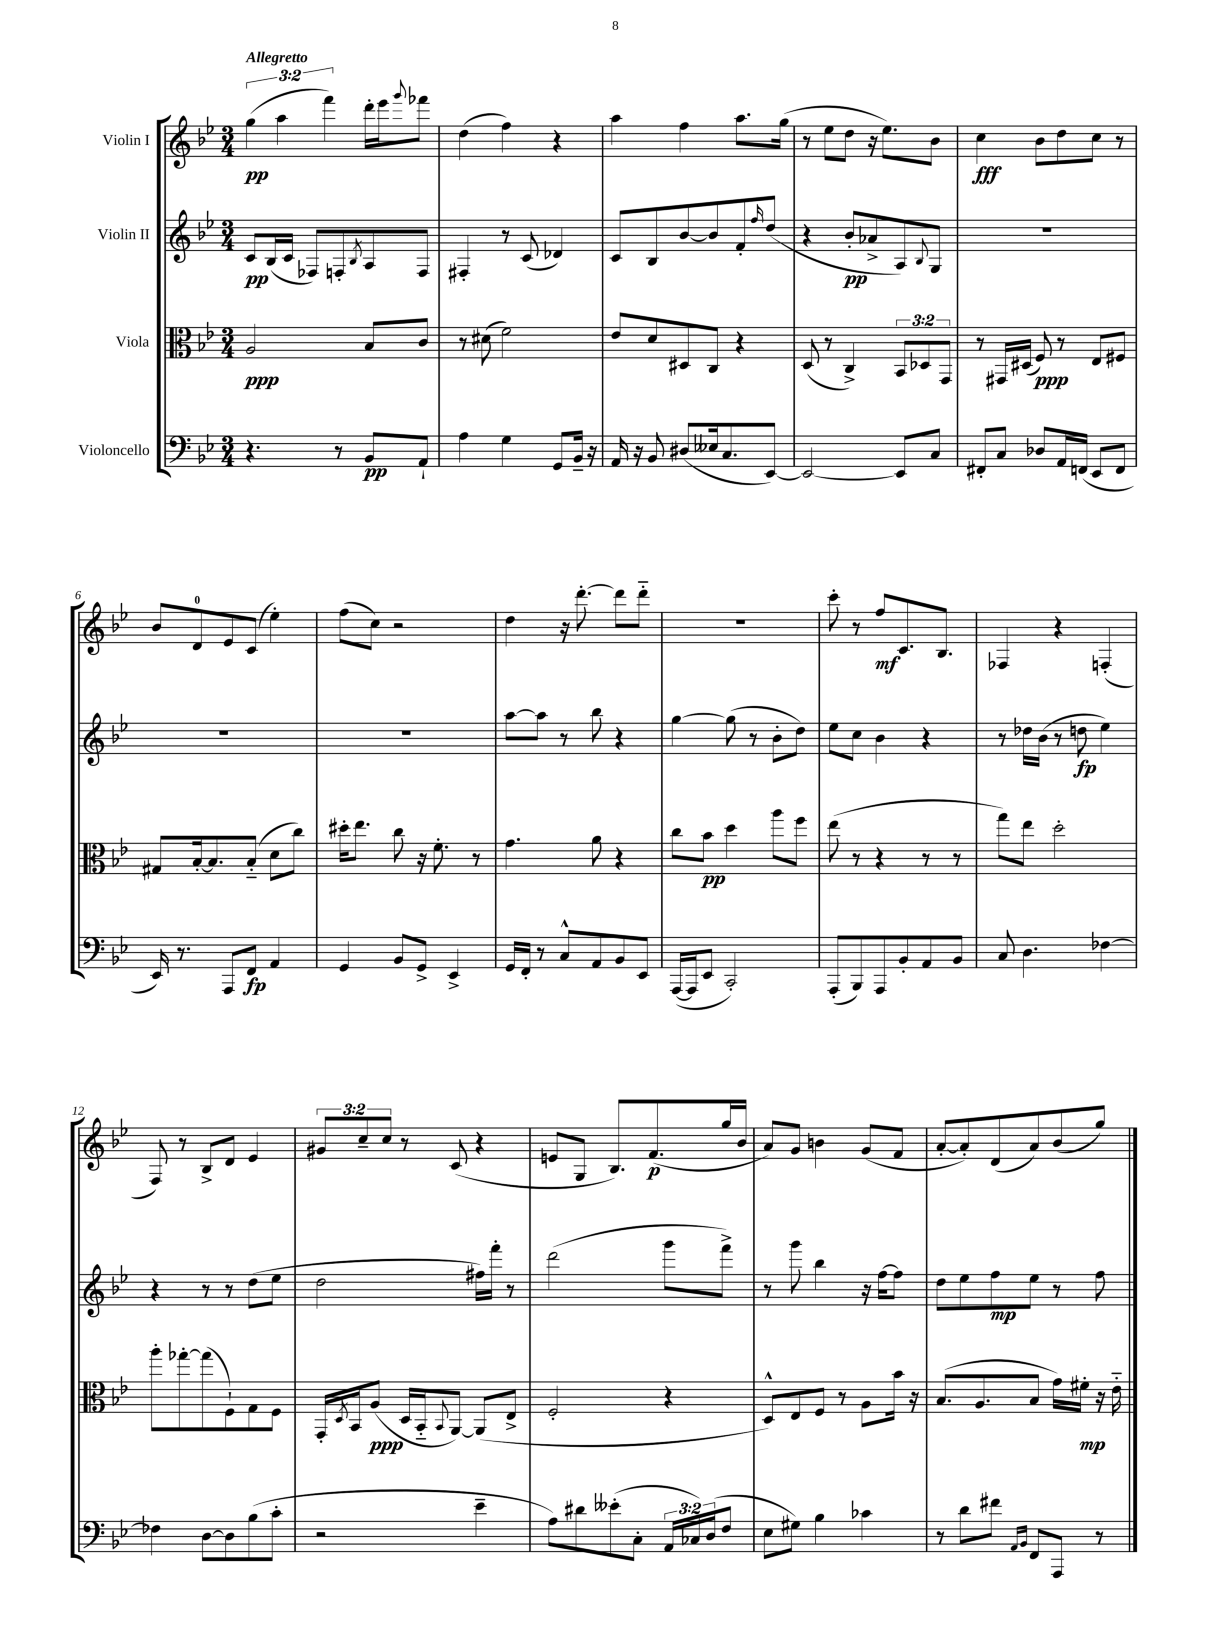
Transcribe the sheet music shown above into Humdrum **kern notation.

**kern	**kern	**kern	**kern
*staff4	*staff3	*staff2	*staff1
*clefF4	*clefC3	*clefG2	*clefG2
*k[b-e-]	*k[b-e-]	*k[b-e-]	*k[b-e-]
*M3/4	*M3/4	*M3/4	*M3/4
4.r	2A	8c	(6gg
.	.	(16B-	.
.	.	.	6aa
.	.	16c	.
.	.	8F-)	.
.	.	.	6fff)
8r	.	8F'	.
.	.	8qB-	.
8BB-	8B-	8A	16ddd'
.	.	.	16eee-
.	.	.	8qqggg
8AA`	8c	8F	8fff-
=	=	=	=
4A	8r	4F#'	(4dd
.	(8d#	.	.
4G	2f)	8r	4ff)
.	.	(8c	.
8GG	.	4d-)	4r
16BB-~	.	.	.
16r	.	.	.
=	=	=	=
16AA	8e-	8c	4aa
16r	.	.	.
8BB-	8d	8B-	.
(8D#	8D#	[8b-	4ff
16E--	8C	8b-]	.
8.C	.	.	.
.	4r	8f'	8.aa
.	.	16qqff	.
[8EE-)	.	(8dd	.
.	.	.	(16gg
=	=	=	=
2EE-_	(8D	4r	8r
.	8r	.	8ee-
.	4C^)	8b-'	8dd
.	.	8a-^	16r
.	.	.	8.ee-)
8EE-]	12BB-	8A)	.
.	12D-	.	.
.	.	8qqB-	.
8C	.	8G	8b-
.	12GG	.	.
=	=	=	=
8FF#'	8r	2.r	4cc
8C	16GG#	.	.
.	(16D#	.	.
8D-	8F)	.	8b-
16AA	8r	.	8dd
(16FF	.	.	.
8EE-	8E-	.	8cc
8FF	8F#	.	8r
=	=	=	=
16EE-)	8G#	2.r	8b-
8.r	.	.	.
.	[16B-'	.	8d
.	8.B-]	.	.
8AAA	.	.	8e-
8FF	(8B-'~	.	(8c
4AA	8d	.	4ee-')
.	8cc)	.	.
=	=	=	=
4GG	16dd#'	2.r	(8ff
.	8.ee-	.	.
.	.	.	8cc)
8BB-	8cc	.	2r
8GG^	16r	.	.
.	8.f'	.	.
4EE-^	.	.	.
.	8r	.	.
=	=	=	=
16GG	4.g	[8aa	4dd
16FF'	.	.	.
8r	.	8aa]	.
8C^^	.	8r	16r
.	.	.	[8.ddd'
8AA	8a	8bb-	.
8BB-	4r	4r	8ddd]
8EE-	.	.	8ddd'~
=	=	=	=
([16AAA	8cc	[4gg	2.r
16AAA]	.	.	.
8EE-	8b-	.	.
2CC')	4dd	(8gg]	.
.	.	8r	.
.	8aa	8b-'	.
.	8ff	8dd)	.
=	=	=	=
(8AAA'	(8ee-	8ee-	8ccc'
8BBB-)	8r	8cc	8r
8AAA	4r	4b-	8ff
8BB-'	.	.	8.c
8AA	8r	4r	.
.	.	.	8.B-
8BB-	8r	.	.
=	=	=	=
8C	8gg)	8r	4F-
4.D	8ee-	16dd-	.
.	.	(16b-	.
.	2dd'	8r	4r
.	.	8dd	.
[4F-	.	4ee-)	(4F'
=	=	=	=
4F-]	8aa'	4r	8F)
.	[8gg-'	.	8r
[8D	(8gg-]	8r	8B-^
8D]	8F`)	8r	8d
(8B-	8G	(8dd	4e-
8c'	8F	8ee-	.
=	=	=	=
2r	16GG'	2dd	12g#
.	8qD	.	.
.	16BB-	.	.
.	.	.	12cc~
.	(8A	.	.
.	.	.	12cc
.	16D	.	8r
.	16BB-'~	.	.
.	8qqBB-	.	.
.	[8AA)	.	(8c
4e-~	(8AA]	16ff#)	4r
.	.	16fff'	.
.	8E-^	8r	.
=	=	=	=
8A)	2F'	(2ddd	8e
8d#	.	.	8G
(8e--'	.	.	8.B-)
8C'	.	.	.
.	.	.	(8.f
24AA	4r	8ggg	.
24C-)	.	.	.
(24D	.	.	.
8F	.	8fff^)	16gg
.	.	.	16b-
=	=	=	=
8E-	8D^^)	8r	8a)
8G#)	8E-	8ggg	8g
4B-	8F	4bb-	4b
.	8r	.	.
4c-	8A	16r	(8g
.	.	[16ff	.
.	16b-	8ff]	8f
.	16r	.	.
=	=	=	=
8r	(8.B-	8dd	[8a'
8d	.	8ee-	8a'])
.	8.A	.	.
8f#	.	8ff	(8d
16qqAA	.	.	.
16qqBB-	.	.	.
8FF	8B-	8ee-	8a)
8AAA	16g)	8r	(8b-
.	16f#'	.	.
8r	16r	8ff	8gg)
.	16e-'~	.	.
==	==	==	==
*-	*-	*-	*-
